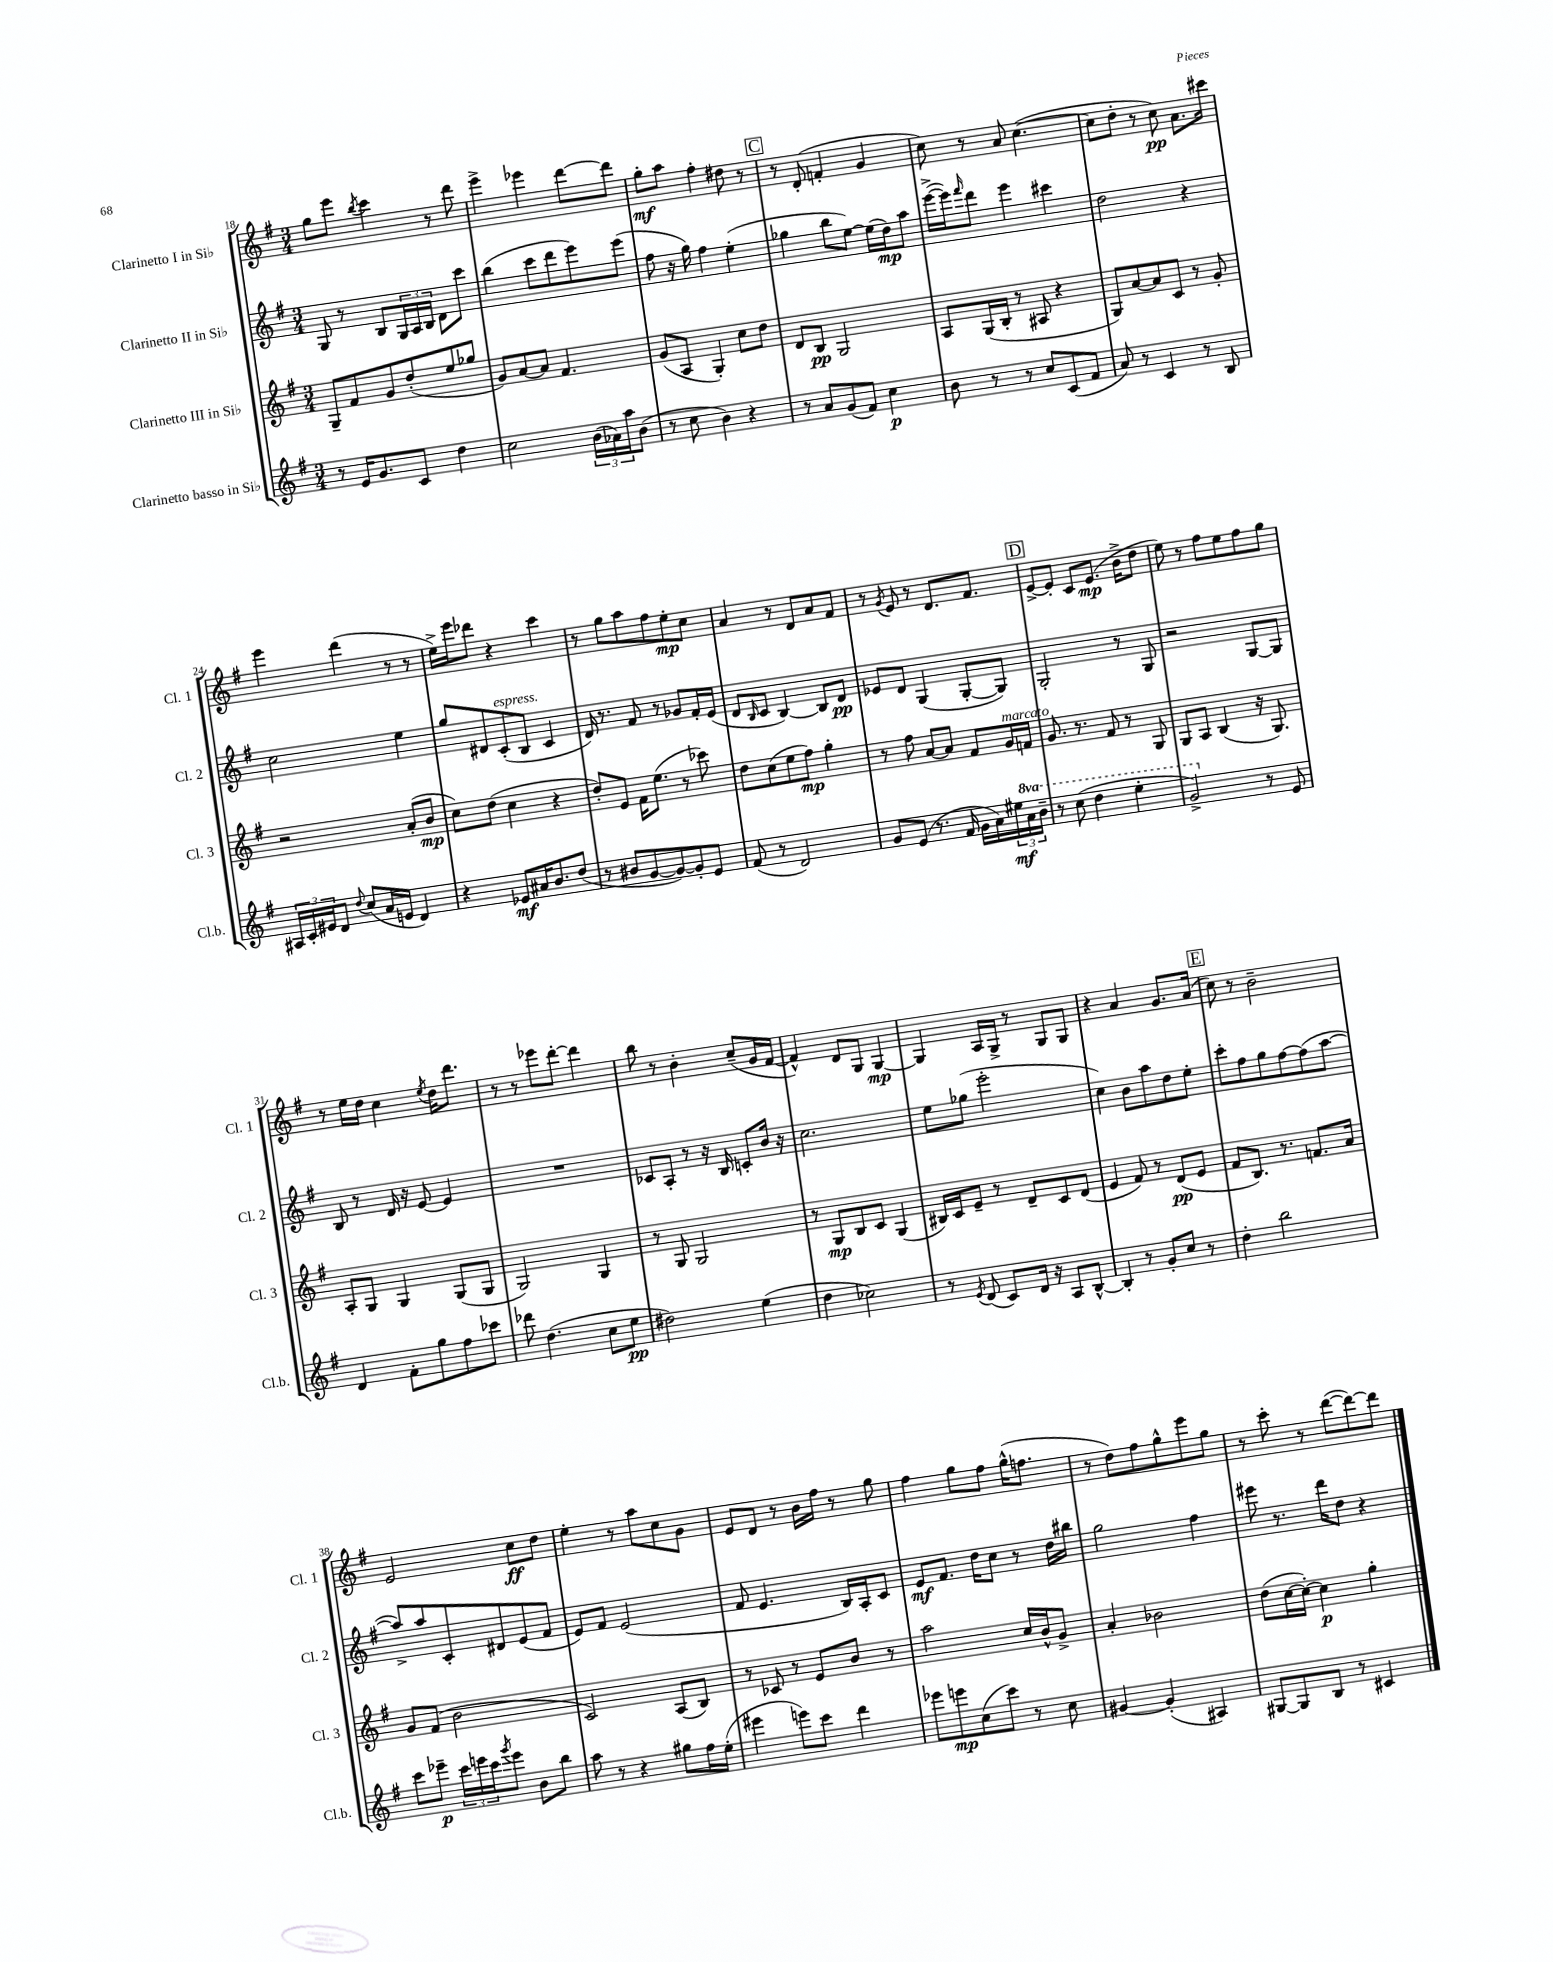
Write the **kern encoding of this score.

**kern	**kern	**kern	**kern
*staff4	*staff3	*staff2	*staff1
*clefG2	*clefG2	*clefG2	*clefG2
*k[f#]	*k[f#]	*k[f#]	*k[f#]
*M3/4	*M3/4	*M3/4	*M3/4
8r	8G~/L	8G/	8gg\L
16e/LK	8f#/	8r	8eee\J
8.g/	.	.	.
.	.	.	8qbb/
.	8g/	8B/L	4ccc\
8c/J	(8dd'/	24G/L	.
.	.	24A/	.
.	.	24B/JJ	.
4dd\	8ee/	8d\L	8r
.	8gg-/J	8ccc\J	8ddd\
=	=	=	=
2cc\	8g/L)	(4bb\	4eee^\
.	[8a/	.	.
.	8a/]J	8ccc\L	4eee-\
.	4.f#/	8ddd\	.
(24b\LL	.	8eee\)	[8ddd\L
24a-\)	.	.	.
24aa\J	.	.	.
(8b\J	.	(8eee\J	8ddd\]J
=	=	=	=
8r	(8g/L	8ff#\	8gg'\L
8cc\	8A/J	16r	8aa\J
.	.	16gg\)	.
4b\)	4G'/)	4ff#\	4ff#'\
4r	8cc\L	(4ee'\	8dd#\
.	8dd\J	.	8r
=	=	=	=
8r	8d/L	4gg-\	8r
8a/L	8B/J	.	(8d'/
(8g/	2G/	8bb\L	4f'/
8f#/J)	.	[8ee\J)	.
4cc\	.	(16ee\]LL	4g/
.	.	16dd\J)	.
.	.	8aa\J	.
=	=	=	=
8b\	8A/L	([16eee^\LL	8cc\)
.	.	16eee\]J)	.
.	.	16qqfff#/	.
8r	(16G/L	8ddd\J	8r
.	16B'/JJ	.	.
8r	8r	4eee\	8a/
8cc/L	8A#/	.	([4.cc\
(8c/	4r	4ccc#\	.
8f#/J	.	.	.
=	=	=	=
8a/)	8G/L)	2dd\	8cc\]L
8r	[8a/	.	8dd'\J
4c/	8a/]	.	8r
.	8c/J	.	8cc\)
8r	8r	4r	8.a\L
8B/	8g'/	.	.
.	.	.	16ccc#\Jk
=	=	=	=
24A#/LL	2r	2cc\	4eee\
24c'/	.	.	.
24e#/J	.	.	.
8d/J	.	.	.
8qqdd/	.	.	.
(8cc/L	.	.	(4ddd\
16a/L	.	.	.
16e/JJ	.	.	.
4d/)	(8a'/L	4ee\	8r
.	8b/J	.	8r
=	=	=	=
4r	8cc\L)	8gg/L	16ee^\LL)
.	.	.	16eee\J
.	(8dd\J	8d#/	8ddd-\J
8e-/L	4cc\	(8c'/	4r
16a#/K	.	8B/J	.
8.b/	.	.	.
.	4r	4c/	4ccc\
(8dd/J	.	.	.
=	=	=	=
8r	8dd'/L)	16d/)	8r
.	.	8.r	.
8b#/L	8e/J	.	8gg\L
[8g/	16f#\LK	8f#/	8aa\
.	(8.ee\J	.	.
8g/_)	.	8r	8ff#\
8g'/]	8r	8g-/L	8ee'\
8e/J	8ccc-\)	16f#'/L	8cc\J
.	.	(16e/JJ	.
=	=	=	=
(8f#/	8dd\L	8d/L	4a/
.	.	16qqB/	.
8r	(8cc\	8c/J	.
2d/)	8ee\	[4B/)	8r
.	8ff#\J)	.	8d/L
.	4gg'\	8B/]L	8a/
.	.	8d/J	8f#/J
=	=	=	=
8g/L	8r	8e-/L	8r
.	.	.	8qg/
(8e/J	8ff#\	8d/J	8e/
8.r	[8a/L	(4G/	8r
.	8a/]J	.	8.d/L
16f#/	.	.	.
16g\LL	8f#/L	[8G'/L	.
16a\)	.	.	8.f#/J
24ee#\	16g/L	8G/]J)	.
24aa\	.	.	.
.	16f/JJ	.	.
24bb~\JJ	.	.	.
=	=	=	=
8r	8.g/	2G'/	[8e^/L
(8ccc\	.	.	8e'/]J
.	8.r	.	.
4ddd\	.	.	8c/L
.	8f#/	.	(8.e/J
4eee'\	8r	8r	.
.	.	.	16b^\LK
.	8G/	8G/	8dd\J
=	=	=	=
2gg^/)	8G/L	2r	8ee\)
.	8A/J	.	8r
.	(4B/	.	8ff#\L
.	.	.	8ee\
8r	16r	[8G/L	8ff#\
.	8.G/)	.	.
8e/	.	8G/]J	8gg\J
=	=	=	=
4d/	8A'/L	8B/	8r
.	8G/J	8r	16ee\LL
.	.	.	16dd\JJ
8f#'\L	4G/	16d/	4cc\
.	.	16r	.
8gg\	.	[8e/	.
.	.	.	8qee/
8ff#\	(8G/L	4e/]	16dd\LK
.	.	.	8.ddd\J
8ccc-\J	8G/J	.	.
=	=	=	=
8ddd-\	2G/)	2.r	8r
(4.dd\	.	.	8r
.	.	.	8eee-\L
.	.	.	[8ddd'\J
8cc\L	4G/	.	4ddd\]
8ee\J	.	.	.
=	=	=	=
2dd#\)	8r	8c-/L	8bb\
.	8G/	8A'/J	8r
.	2G/	8r	4b'\
.	.	16r	.
.	.	16B/	.
(4ee\	.	8c'/L	(8cc~/L
.	.	16b/Jk	16g/L
.	.	16r	[16f#/JJ
=	=	=	=
4dd\	8r	2.cc\	4f#^^/])
.	8G/L	.	.
2cc-\)	8B/	.	8d/L
.	8c/J	.	8G/J
.	(4G/	.	[4G/
=	=	=	=
8r	16B#/LL)	8ee\L	4G/]
.	16c/J	.	.
8qe/	.	.	.
(8d/	8e~/J	(8gg-\J	.
8c/L)	8r	2eee'\	16A/LL
.	.	.	16G^/JJ
16d/Jk	8d~/L	.	8r
16r	.	.	.
8A/L	8c/	.	8G/L
[8B^^/J	(8d/J	.	8G/J
=	=	=	=
4B'/]	4e/	4cc\)	4r
8r	8f#/)	8b\L	4a/
8g'/L	8r	8aa\	.
8cc/J	(8d/L	8dd\	8.g/L
8r	8e/J	8ee'\J	.
.	.	.	(16a/Jk
=	=	=	=
4dd'\	8f#/L	8ccc'\L	8cc\)
.	8.B/J)	8ff#\	8r
2bb\	.	8gg\	2b~\
.	8.r	.	.
.	.	[8ff#\	.
.	8.f/L	(8ff#\]	.
.	.	[8aa\J	.
.	16a/Jk	.	.
=	=	=	=
8ccc\L	8g/L	8aa^/]L)	2e/
8eee-~\J	(8f#/J	8aa/	.
24ccc\LL	2b\	8c'/	.
24eee\	.	.	.
24ccc\J	.	.	.
8qggg/	.	.	.
8eee\J	.	8d#/	.
8b\L	.	(8e/	8cc\L
8bb\J	.	8f#/J	8dd\J
=	=	=	=
8aa\	2c/)	8e/L)	4ee'\
8r	.	8f#/J	.
4r	.	(2e/	8r
.	.	.	8aa\L
8gg#\L	(8A/L	.	8cc\
16ff#\L	8B/J)	.	8g\J
(16ee'\JJ	.	.	.
=	=	=	=
4eee#\	8r	8f#/	8e/L
.	8c-/	4.e/	8d/J
8eee\L)	8r	.	8r
8ccc\J	8e/L	.	16b\LL
.	.	.	16ff#\JJ
4ddd\	8b/J	16B/LL)	8r
.	.	16A'/J	.
.	8r	8c/J	8gg\
=	=	=	=
8eee-\L	2aa\	8e/L	4ff#\
8eee\	.	8.f#/J	.
(8cc\	.	.	8gg\L
.	.	16dd\LK	.
8ccc\J)	.	8cc\J	8ff#\J
8r	16cc/LL	8r	(16gg^^\LK
.	16b^^/J	.	8.ff\J
8cc\	8g^/J	16dd\LL	.
.	.	16bb#\JJ	.
=	=	=	=
[4g#/	4a'/	2gg\	8r
.	.	.	8dd\L)
(4g#'/]	2b-\	.	8ff#\
.	.	.	8gg^^\
4A#/)	.	4ff#\	8eee\
.	.	.	8gg\J
=	=	=	=
[8G#/L	(8dd\L	8eee#\	8r
8G#/]	[16cc\L	8.r	8ccc'\
.	16cc'\_JJ)	.	.
8B/J	4cc\]	.	8r
.	.	16ddd\LK	.
8r	.	8dd\J	([8ddd\L
4c#/	4gg'\	4r	8ddd\_)
.	.	.	8ddd\]J
==	==	==	==
*-	*-	*-	*-
